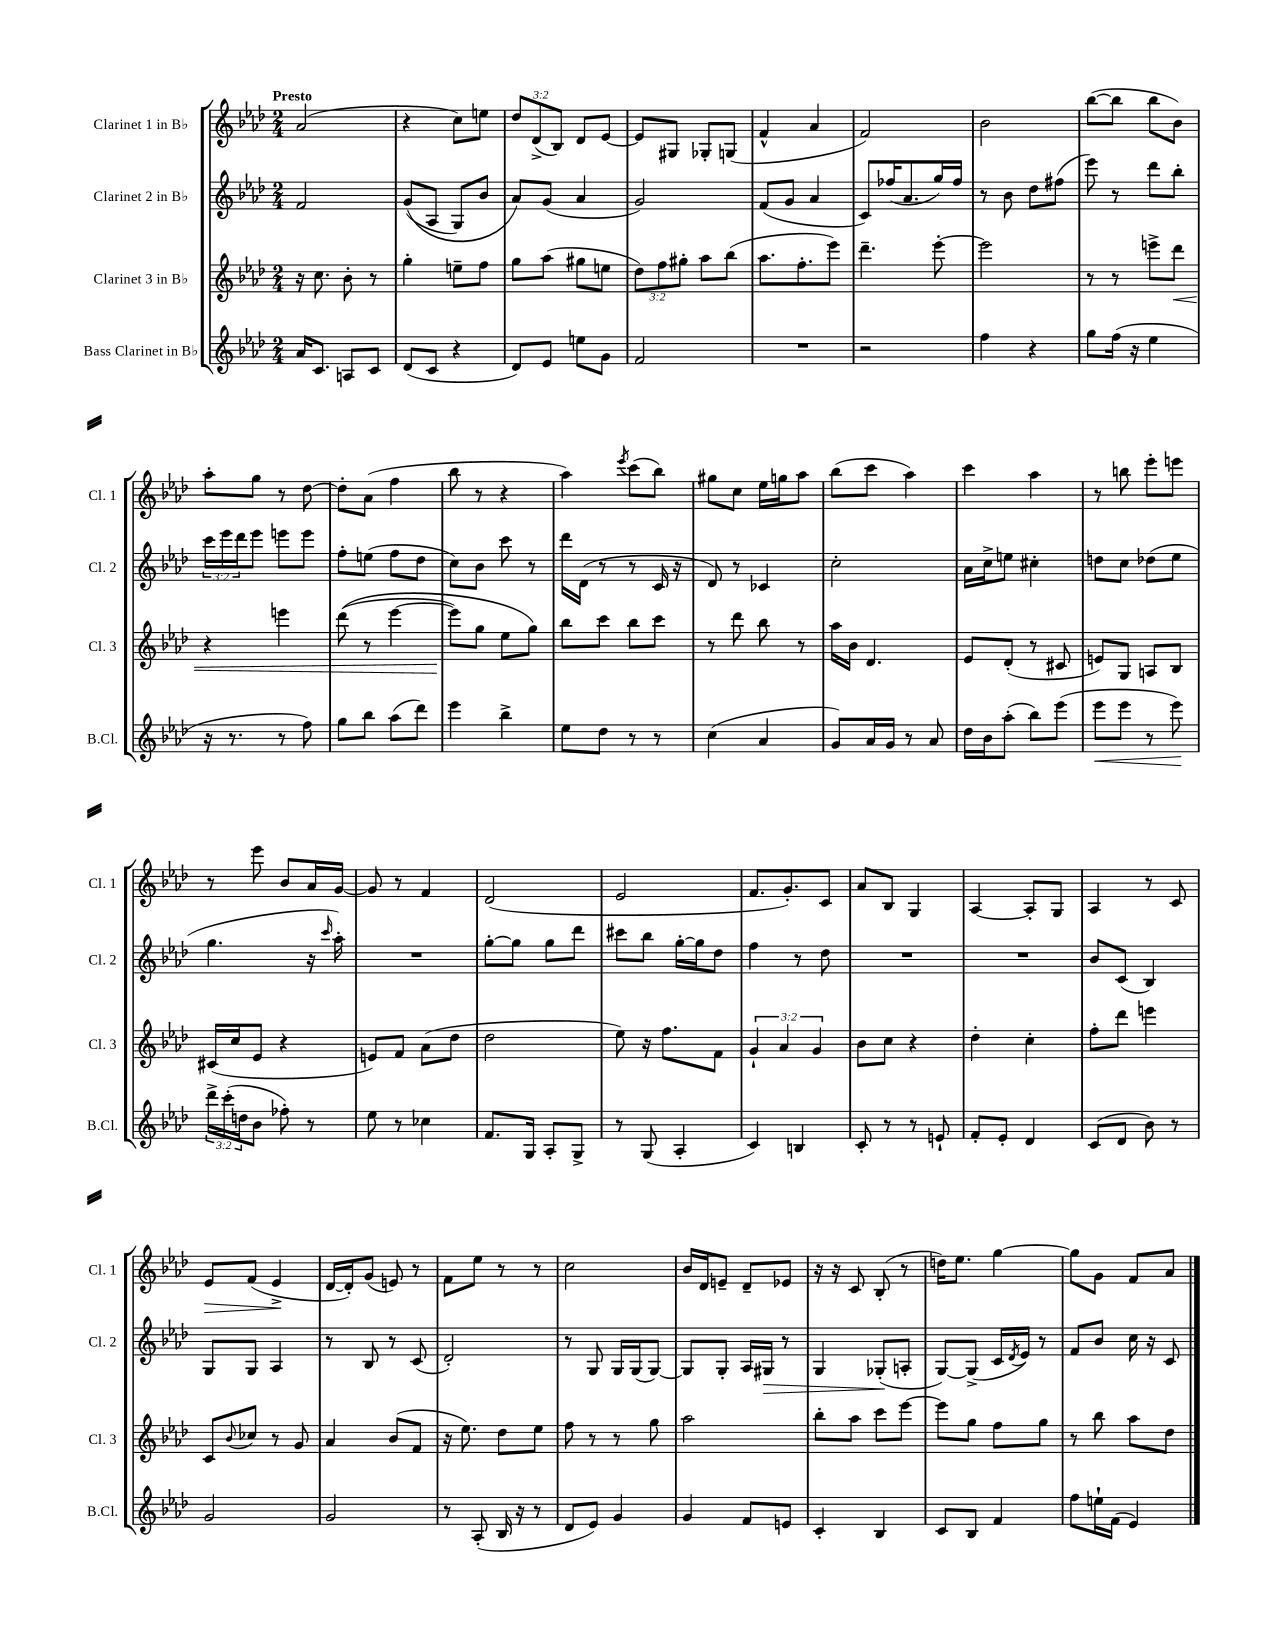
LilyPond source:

<<
\new StaffGroup <<
\new Staff = "s0" \with { instrumentName = "Clarinet 1 in Bb" shortInstrumentName = "Cl. 1" } {
    \clef treble \key aes \major \numericTimeSignature \time 2/4 \override Staff.TupletNumber.text = #tuplet-number::calc-fraction-text \tempo "Presto"
    aes'2( |
    r4 c''8) e''8 |
    \tuplet 3/2 { des''8 des'8->( bes8) } des'8 ees'8~ |
    ees'8 gis8 ges8-. g8( |
    f'4-^ aes'4 |
    f'2) |
    bes'2 |
    bes''8~( bes''8 bes''8 bes'8) |
    aes''8-. g''8 r8 des''8~ |
    des''8-. aes'8( f''4 |
    bes''8 r8 r4 |
    aes''4) \acciaccatura { ees'''8 } c'''8( bes''8) |
    gis''8 c''8 ees''16 g''16 aes''8 |
    bes''8( c'''8 aes''4) |
    c'''4 aes''4 |
    r8 b''8 ees'''8-. e'''8 |
    r8 ees'''8 bes'8 aes'16 g'16~ |
    g'8 r8 f'4 |
    des'2( |
    ees'2 |
    f'8. g'8.-.) c'8 |
    aes'8 bes8 g4 |
    aes4~ aes8-. g8 |
    aes4 r8 c'8 |
    ees'8\> f'8( ees'4->\! |
    des'16~ des'16-.) g'8( e'8) r8 |
    f'8 ees''8 r8 r8 |
    c''2 |
    bes'16 des'16 e'8-- des'8-- ees'8 |
    r16 r16 c'8 bes8-.( r8 |
    d''16) ees''8. g''4~ |
    g''8 g'8 f'8 aes'8 \bar "|." |
}
\new Staff = "s1" \with { instrumentName = "Clarinet 2 in Bb" shortInstrumentName = "Cl. 2" } {
    \clef treble \key aes \major \numericTimeSignature \time 2/4 \override Staff.TupletNumber.text = #tuplet-number::calc-fraction-text
    f'2 |
    g'8(\( aes8 g8) bes'8 |
    aes'8\) g'8( aes'4 |
    g'2) |
    f'8( g'8 aes'4 |
    c'8) fes''16( aes'8. g''16) fes''16 |
    r8 bes'8 des''8 fis''8( |
    ees'''8) r8 des'''8 bes''8-. |
    \tuplet 3/2 { c'''16 ees'''16 des'''16 } ees'''8 e'''8 e'''8 |
    f''8-. e''8( f''8 des''8 |
    c''8) bes'8 c'''8 r8 |
    des'''16 des'16( r8 r8 c'16 r16 |
    des'8) r8 ces'4 |
    c''2-. |
    aes'16 c''16-> e''8 cis''4-. |
    d''8 c''8 des''8( ees''8 |
    g''4. r16 \grace { c'''16 } aes''16-.) |
    R2 |
    g''8~-. g''8 g''8 des'''8 |
    cis'''8 bes''8 g''16~-. g''16 des''8 |
    f''4 r8 des''8 |
    R2 |
    R2 |
    bes'8 c'8( bes4) |
    g8 g8 aes4 |
    r8 bes8 r8 c'8( |
    des'2-.) |
    r8 g8 g16 g16( g8~) |
    g8 g8-. aes16 gis16\> r8 |
    g4 ges8-.\!( a8-. |
    g8~) g8->( c'16 \acciaccatura { des'8 } ees'16) r8 |
    f'8 bes'8 c''16 r16 c'8 \bar "|." |
}
\new Staff = "s2" \with { instrumentName = "Clarinet 3 in Bb" shortInstrumentName = "Cl. 3" } {
    \clef treble \key aes \major \numericTimeSignature \time 2/4 \override Staff.TupletNumber.text = #tuplet-number::calc-fraction-text
    r16 c''8. bes'8-. r8 |
    g''4-. e''8-- f''8 |
    g''8 aes''8( gis''8 e''8 |
    \tuplet 3/2 { des''8) f''8 gis''8-. } aes''8 bes''8( |
    aes''8. f''8.-. ees'''8) |
    des'''4.-- ees'''8~-. |
    ees'''2 |
    r8 r8 e'''8-> des'''8\< |
    r4 e'''4 |
    des'''8(\( r8 ees'''4~ |
    ees'''8\!) g''8 ees''8 g''8\) |
    bes''8 c'''8 bes''8 c'''8 |
    r8 des'''8 bes''8 r8 |
    aes''16 bes'16 des'4. |
    ees'8 des'8-.( r8 cis'8 |
    e'8) g8 a8 bes8 |
    cis'16( c''16 ees'8 r4 |
    e'8) f'8 aes'8( des''8 |
    des''2 |
    ees''8) r16 f''8. f'8 |
    \tuplet 3/2 { g'4-! aes'4 g'4 } |
    bes'8 c''8 r4 |
    des''4-. c''4-. |
    f''8-. des'''8 e'''4 |
    c'8 \appoggiatura { bes'8 } ces''8 r8 g'8 |
    aes'4 bes'8( f'8 |
    r16 ees''8.) des''8 ees''8 |
    f''8 r8 r8 g''8 |
    aes''2 |
    bes''8-. aes''8 c'''8 ees'''8~ |
    ees'''8 g''8 f''8 g''8 |
    r8 bes''8 aes''8 des''8 \bar "|." |
}
\new Staff = "s3" \with { instrumentName = "Bass Clarinet in Bb" shortInstrumentName = "B.Cl." } {
    \clef treble \key aes \major \numericTimeSignature \time 2/4 \override Staff.TupletNumber.text = #tuplet-number::calc-fraction-text
    aes'16 c'8. a8 c'8 |
    des'8( c'8 r4 |
    des'8) ees'8 e''8 g'8 |
    f'2 |
    R2 |
    r2 |
    f''4 r4 |
    g''8 f''16( r16 ees''4 |
    r16 r8. r8 f''8) |
    g''8 bes''8 aes''8( des'''8) |
    ees'''4 bes''4-> |
    ees''8 des''8 r8 r8 |
    c''4( aes'4 |
    g'8) aes'16 g'16 r8 aes'8 |
    des''16 bes'16 aes''8-.( bes''8) ees'''8( |
    ees'''8\< ees'''8 r8 ees'''8\!) |
    \tuplet 3/2 { des'''16-> c'''16-.( d''16 } bes'8 fes''8-.) r8 |
    ees''8 r8 ces''4 |
    f'8. g16 aes8-. g8-> |
    r8 g8( aes4-. |
    c'4) b4 |
    c'8-. r8 r8 e'8-! |
    f'8-. ees'8-. des'4 |
    c'8( des'8 bes'8) r8 |
    g'2 |
    g'2 |
    r8 aes8-.( bes16 r16 r8 |
    des'8 ees'8) g'4 |
    g'4 f'8 e'8 |
    c'4-. bes4 |
    c'8 bes8 f'4 |
    f''8 e''16-! f'16( ees'4) \bar "|." |
}
>>
>>
\layout { \context { \Score \remove "Bar_number_engraver" } }
